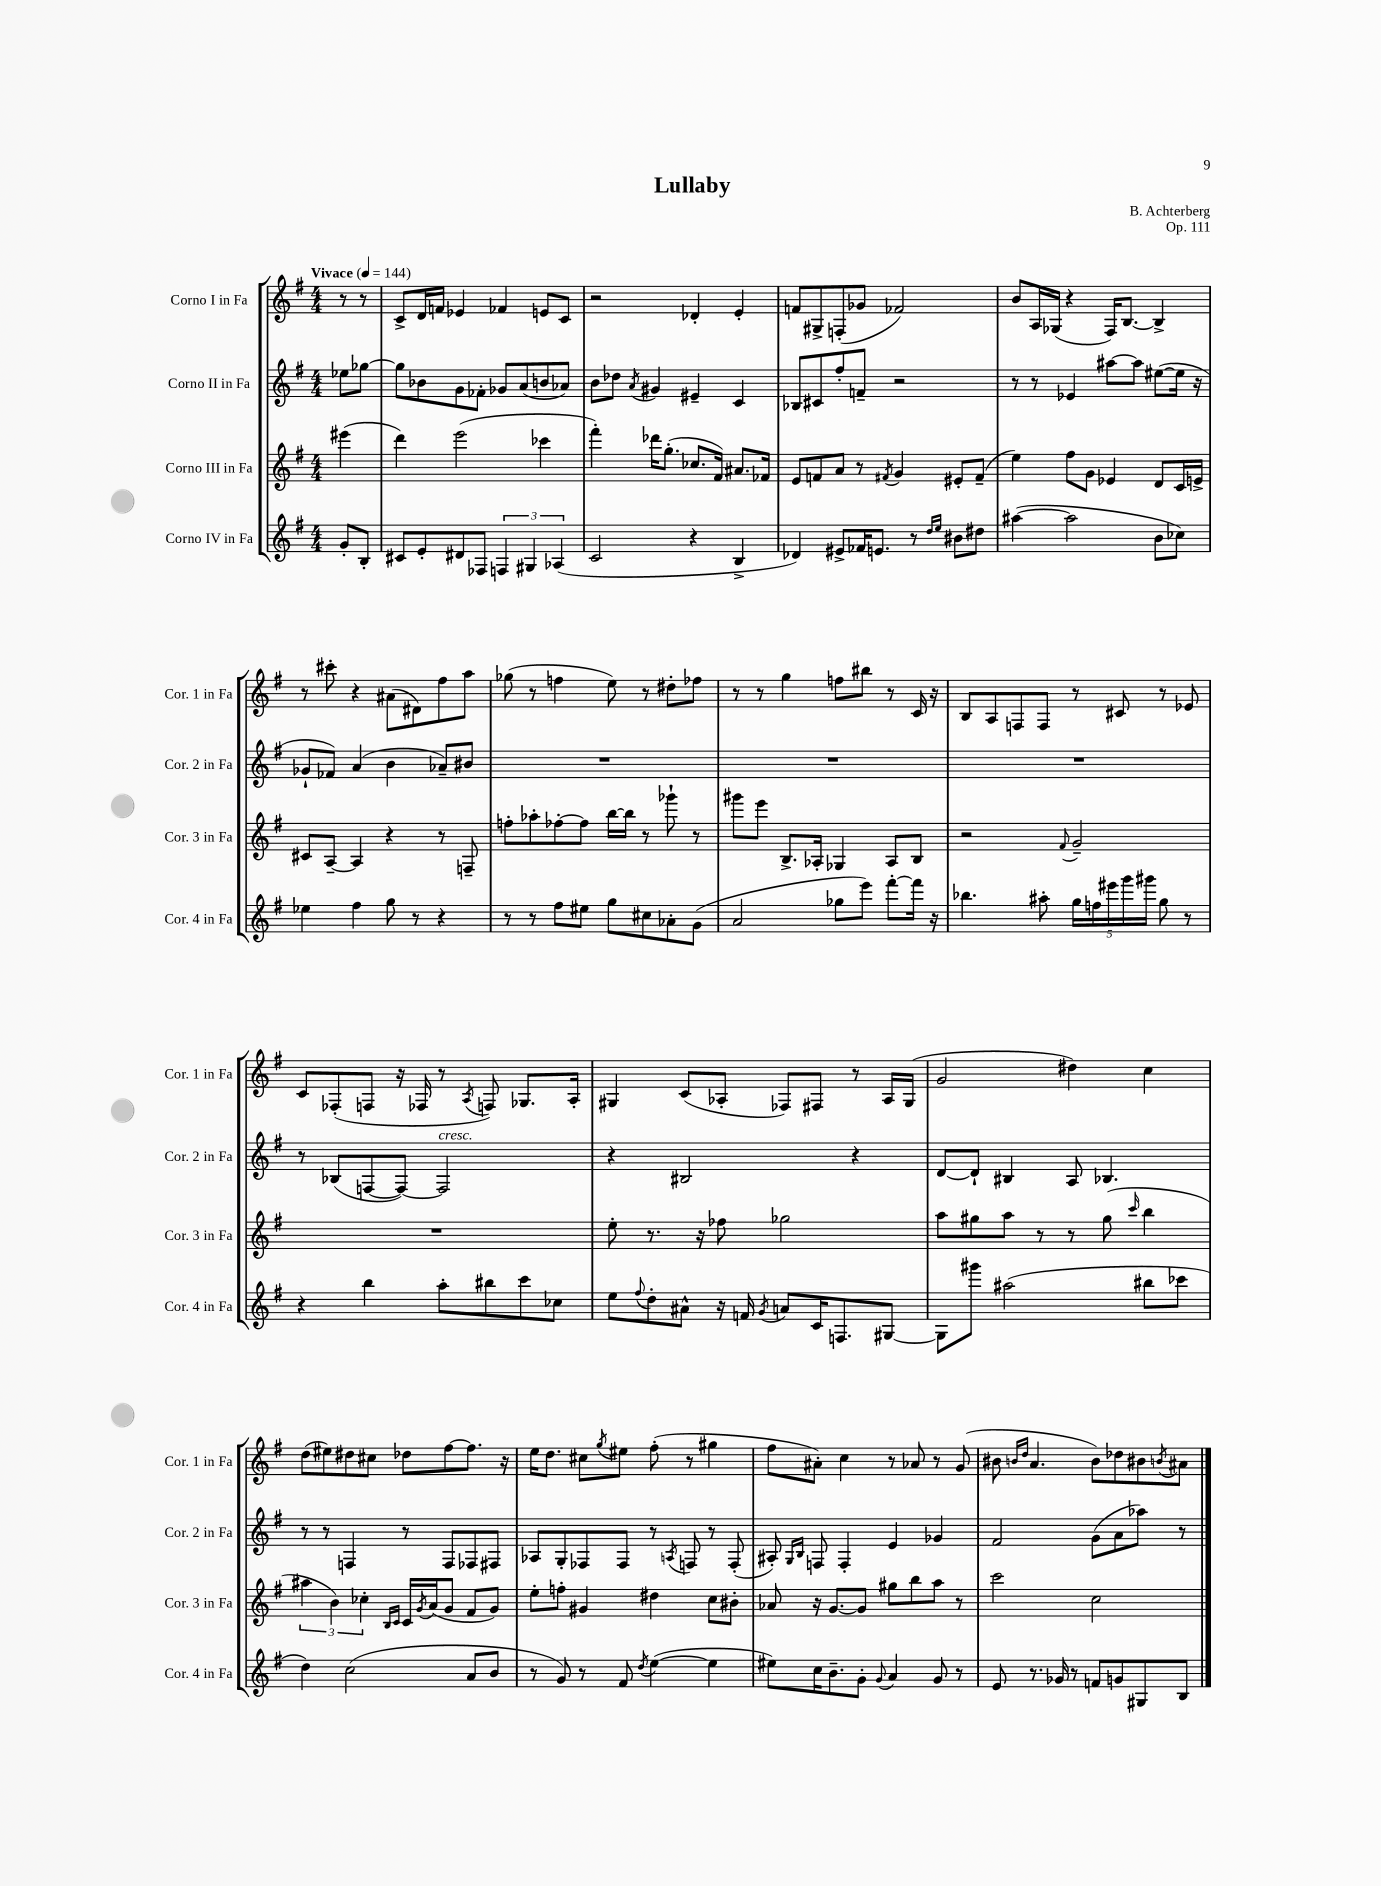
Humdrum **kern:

**kern	**kern	**kern	**kern
*part4	*part3	*part2	*part1
*staff4	*staff3	*staff2	*staff1
*I"Corno IV in Fa	*I"Corno III in Fa	*I"Corno II in Fa	*I"Corno I in Fa
*I'Cor. 4 in Fa	*I'Cor. 3 in Fa	*I'Cor. 2 in Fa	*I'Cor. 1 in Fa
*clefG2	*clefG2	*clefG2	*clefG2
*k[f#]	*k[f#]	*k[f#]	*k[f#]
*M4/4	*M4/4	*M4/4	*M4/4
*MM144	*MM144	*MM144	*MM144
=	=	=	=
!	!	!	!LO:TX:a:B:t=Vivace
8g'/L	(4eee#X\	8ee-X\L	8r
8B'/J	.	[8gg-X\J	8r
=1	=1	=1	=1
8c#X/L	4ddd\)	8gg-\L]	8c^/L
8e'/	.	8b-X\	16d/L
.	.	.	16fn/JJ
8d#X/	(2eee\	8g\	4e-X/
8F-X/J	.	8f-X'\J	.
6Fn/	.	8g-X/L	4f-X/
.	.	(8a/	.
6G#X/	.	.	.
.	4ccc-X\	8bn/	8en/L
(6A-X/	.	.	.
.	.	8a-X/J)	8c/J
=2	=2	=2	=2
2c/	4fff#'\)	8b\L	2r
.	.	8dd-X\J	.
.	.	8qa/	.
.	16ddd-X\KL	4g#X/	.
.	(8.gg'\J	.	.
4r	8.cc-X/L	4e#X~/	4d-X'/
.	16f#/Jk)	.	.
4B^/	8.a#X/L	4c/	4e'/
.	16f-X/Jk	.	.
=3	=3	=3	=3
4d-X/)	8e/L	8B-X/L	8fn/L
.	8fn/	8c#X/	8G#X^/
8e#X^/L	8a/J	8ff#'/	(8Fn'/
16f-X/K	8r	8fn~/J	8g-X/J
8.en/J	.	.	.
.	8qf#X/	.	.
.	4g/	2r	2f-X/)
8r	.	.	.
16qqdd/LL	.	.	.
16qqee/JJ	.	.	.
8b#X\L	8e#X'/L	.	.
8dd#X\J	(8f#~/J	.	.
=4	=4	=4	=4
([4aa#X\	4ee\)	8r	8b/L
.	.	8r	16A/L
.	.	.	(16G-X/JJ
2aa#\]	8ff#\L	4e-X/	4r
.	8g\J	.	.
.	4e-X/	[8aa#X\L	16F#/KL)
.	.	.	[8.B/J
.	.	8aa#\J]	.
8b\L	8d/L	([8ee#X\L	4B^/]
8cc-X\J)	16c/L	16ee#\Jk]	.
.	16en^/JJ	16r	.
!!LO:LB:g=z
=5	=5	=5	=5
4ee-X\	8c#X/L	8g-X`/L	8r
.	[8A~/J	8f-X/J)	8ccc#X'\
4ff#\	4A/]	(4a/	4r
8gg\	4r	4b\	(8a#X\L
8r	.	.	8d#X\)
4r	8r	8a-X~/L)	8ff#\
.	8Fn~/	8b#X/J	8aa\J
=6	=6	=6	=6
8r	8ffn'\L	1r	(8gg-X\
8r	8aa-X'\	.	8r
8ff#\L	[8ff-X'\	.	4ffn\
8ee#X\J	8ff-\J]	.	.
8gg\L	[16bb\LL	.	8ee\)
.	16bb\JJ]	.	.
8cc#X\	8r	.	8r
8a-X'\	8ggg-X`\	.	8dd#X'\L
(8g\J	8r	.	8ff-X\J
=7	=7	=7	=7
2a/	8ggg#X\L	1r	8r
.	8eee\J	.	8r
.	8.B^/L	.	4gg\
.	16A-X'/Jk	.	.
8gg-X\L	4G-X/	.	8ffn\L
8eee\J)	.	.	8bb#X\J
[8fff#'\L	8A-/L	.	8r
16fff#\Jk]	8B/J	.	16c/
16r	.	.	16r
=8	=8	=8	=8
4.bb-X\	2r	1r	8B/L
.	.	.	8A/
.	.	.	8Fn/
8aa#X'\	.	.	8F/J
.	8qqf#/	.	.
20gg\LL	2g~/	.	8r
20ffn\	.	.	.
20eee#X\	.	.	.
.	.	.	8c#X/
20ggg\	.	.	.
20ggg#X\JJ	.	.	.
8gg\	.	.	8r
8r	.	.	8e-X/
!!LO:LB:g=z
=9	=9	=9	=9
4r	1r	8r	8c/L
.	.	(8B-X/L	(8F-X'/
4bb\	.	[8Fn/	8Fn/J
.	.	8F/J_)	16r
.	.	.	16F-X/
!	!	!LO:TX:a:i:t=cresc.	!
8aa'\L	.	2F/]	8r
.	.	.	8qA/
8bb#X\	.	.	8Fn/)
8ccc\	.	.	8.G-X/L
8cc-X\J	.	.	.
.	.	.	16A'/Jk
=10	=10	=10	=10
8ee\L	8ee'\	4r	4G#X/
8qqff#/	.	.	.
8dd'\	8.r	.	.
8a#X^^\J	.	2B#X/	(8c/L
.	16r	.	.
16r	8ff-X\	.	8A-X'/J
16fn/	.	.	.
8qg/	.	.	.
8an/L	2gg-X\	.	8F-X/L)
16c/K	.	.	8F#X/J
8.Fn/	.	.	.
.	.	4r	8r
[8G#X/J	.	.	16A-/LL
.	.	.	(16G#/JJ
=11	=11	=11	=11
8G#\L]	8aa\L	[8d/L	2g/
8ggg#X\J	8gg#X\	8d`/J]	.
(2aa#X\	8aa\J	4B#X/	.
.	8r	.	.
.	8r	8A/	4dd#X\)
.	(8gg#\	4.B-X/	.
.	16qqccc/	.	.
8bb#X\L	4bb\	.	4cc\
8ccc-X\J	.	.	.
!!LO:LB:g=z
=12	=12	=12	=12
4dd\)	6aa#X\	8r	(8dd\L
.	.	8r	8ee#X\)
.	6b\)	.	.
(2cc\	.	4Fn/	8dd#X\
.	6cc-X'\	.	.
.	.	.	8cc#X\J
.	16qqB/LL	.	.
.	16qqc/JJ	.	.
.	16c/LL	8r	8dd-X\L
.	8qg/	.	.
.	(16a/J	.	.
.	8g/J	8F/L	[8ff#\
8a/L	8f#/L	8F-X/	8.ff#\J]
8b/J	8g/J)	8F#X/J	.
.	.	.	16r
=13	=13	=13	=13
8r	8ee'\L	8A-X/L	16ee\KL
.	.	.	8.dd\J
8g/)	8ffn'\J	8G'/	.
8r	4g#X/	8F-X/	8cc#X\L
.	.	.	8qgg/
8f#/	.	8F-/J	8ee#X\J
8qdd/	.	.	.
([4ee\	4dd#X\	8r	(8ff#'\
.	.	8qAn/	.
.	.	8Fn/	8r
4ee\]	8cc\L	8r	4gg#X\
.	8b#X'\J	(8F'/	.
=14	=14	=14	=14
8ee#X\L)	8a-X/	8A#X'/)	8ff#\L
.	.	16qqG/LL	.
.	.	16qqB/JJ	.
16cc\K	16r	8Fn/	8a#X'\J)
8.b~\	[8.g/L	.	.
.	.	4F'/	4cc\
8g'\J	8g/J]	.	.
8qqg/	.	.	.
4a/	8gg#X\L	4e/	8r
.	8bb\	.	8a-X/
8g/	8aa\J	4g-X/	8r
8r	8r	.	(8g/
=15	=15	=15	=15
8e/	2ccc\	2f#/	8b#X\
.	.	.	16qqbn/LL
.	.	.	16qqdd/JJ
8.r	.	.	4.a/
16g-X/	.	.	.
8r	.	.	.
8fn/L	2cc\	(8g\L	8b\L)
8gn/	.	8a\	8dd-X\
8G#X/	.	8aa-X\J)	8b#X\
.	.	.	8qbn/
8B/J	.	8r	8a#X\J
==	==	==	==
*-	*-	*-	*-
